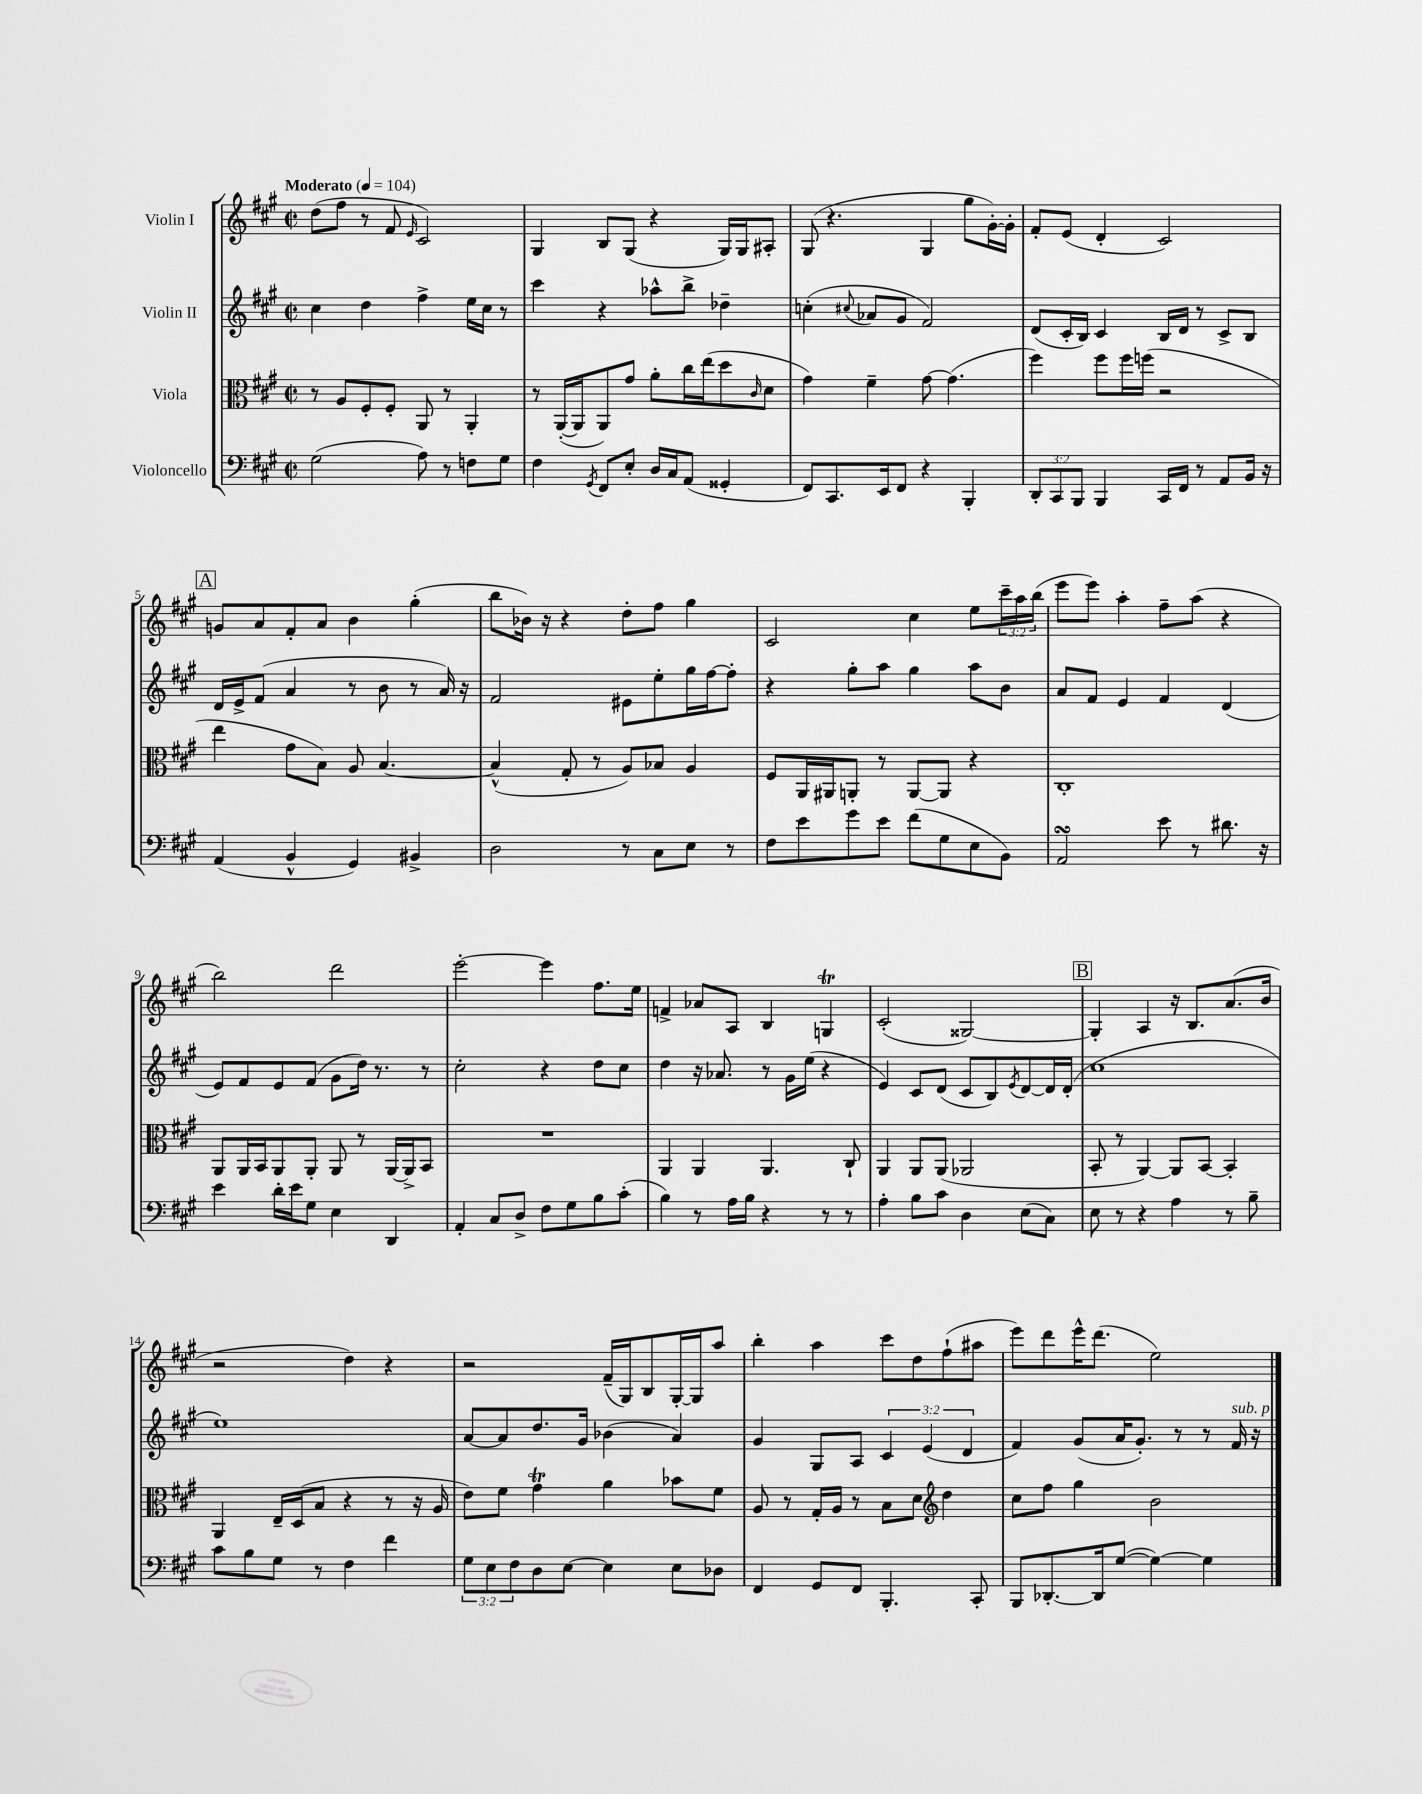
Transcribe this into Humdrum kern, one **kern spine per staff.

**kern	**kern	**kern	**kern
*staff4	*staff3	*staff2	*staff1
*clefF4	*clefC3	*clefG2	*clefG2
*k[f#c#g#]	*k[f#c#g#]	*k[f#c#g#]	*k[f#c#g#]
*M2/2	*M2/2	*M2/2	*M2/2
*met(c|)	*met(c|)	*met(c|)	*met(c|)
*MM104	*MM104	*MM104	*MM104
(2G#	8r	4cc#	(8dd
.	8A	.	8ff#
.	8F#'	4dd	8r
.	8F#'	.	8f#
.	.	.	16qqe
8A)	8AA	4ff#^	2c#)
8r	8r	.	.
8F	4AA'	16ee	.
.	.	16cc#	.
8G#	.	8r	.
=	=	=	=
4F#	8r	4ccc#	4G#
.	([16AA'	.	.
.	16AA]	.	.
8qGG#	.	.	.
8FF#	8AA)	4r	8B
8E'	8g#	.	(8G#
16D	8a'	8aa-^^	4r
16C#	.	.	.
(8AA	16cc#	8bb^	.
.	(16ee	.	.
4GG##'	8dd	4dd-~	16G#)
.	.	.	16G#
.	16qqc#	.	.
.	8d	.	8A#'
=	=	=	=
8FF#)	4g#)	(4cc'	(8G#
8.CC#	.	.	4.r
.	.	8qqcc#	.
.	4f#~	8a-	.
16EE	.	.	.
8FF#	.	8g#	.
4r	[8g#	2f#)	4G#
.	(4.g#]	.	.
4BBB'	.	.	8gg#
.	.	.	[16g#')
.	.	.	16g#']
=	=	=	=
12DD'	4ff#)	(8d	8f#'
12CC#	.	.	.
.	.	16c#'	(8e
12BBB	.	.	.
.	.	16B)	.
4BBB	8ff#	4c#	4d'
.	16ff#	.	.
.	(16ff	.	.
16CC#	2r	16B	2c#)
16FF#	.	16d	.
8r	.	8r	.
8AA	.	8c#^	.
16BB	.	8B	.
16r	.	.	.
=	=	=	=
(4AA	4ee	16d	8g
.	.	16e^	.
.	.	(8f#	8a
4BB^^	8g#	4a	8f#'
.	8B)	.	8a
4GG#)	8A	8r	4b
.	[4.B	8b	.
4BB#^	.	8r	(4gg#'
.	.	16a)	.
.	.	16r	.
=	=	=	=
2D	(4B^^]	2f#	8bb
.	.	.	16b-)
.	.	.	16r
.	8G#'	.	4r
.	8r	.	.
8r	8A)	8e#	8dd'
8C#	8B-	8ee'	8ff#
8E	4A	16gg#	4gg#
.	.	[16ff#	.
8r	.	8ff#']	.
=	=	=	=
8F#	8F#	4r	2c#
8e	16AA	.	.
.	16AA#	.	.
8g#	8AA'	8gg#'	.
8e	8r	8aa	.
(8f#	[8AA	4gg#	4cc#
8G#	8AA]	.	.
8E	4r	8aa	8ee
8BB)	.	8b	24ccc#~
.	.	.	24aa
.	.	.	(24bb
=	=	=	=
2AA	1C#'	8a	8eee
.	.	8f#	8eee)
.	.	4e	4aa'
8e	.	4f#	8ff#~
8r	.	.	(8aa
8.d#	.	(4d	4r
16r	.	.	.
=	=	=	=
4e	8AA	8e)	2bb)
.	16AA	8f#	.
.	16BB	.	.
16d'	8AA	8e	.
16e	.	.	.
8G#	8AA'	(8f#	.
4E	8AA	8g#	2ddd
.	8r	16dd)	.
.	.	8.r	.
4DD	[16AA	.	.
.	16AA^]	.	.
.	8BB	8r	.
=	=	=	=
4AA'	1r	2cc#'	[2eee'
8C#	.	.	.
8D^	.	.	.
8F#	.	4r	4eee]
8G#	.	.	.
8B	.	8dd	8.ff#
(8c#'	.	8cc#	.
.	.	.	16ee
=	=	=	=
4B)	4AA	4dd	4f^
8r	4AA	16r	8a-
.	.	8.a-	.
16A	.	.	8A
16B	.	.	.
4r	4.AA	8r	4B
.	.	16g#	.
.	.	(16ee	.
8r	.	4r	4G
8r	8C#`	.	.
=	=	=	=
4A'	4AA	4e)	(2c#'
8B	8AA	8c#	.
8c#	(8AA	(8d	.
4D	2AA-	8c#	[2G##)
.	.	8B)	.
.	.	8qe	.
(8E	.	[8d	.
8C#)	.	16d]	.
.	.	(16d'	.
=	=	=	=
8E	8BB'	1cc#	4G##']
8r	8r	.	.
4r	[4AA)	.	4A
4A	8AA]	.	16r
.	.	.	8.B
.	[8BB	.	.
8r	4BB']	.	(8.a
8B~	.	.	.
.	.	.	16b
=	=	=	=
8c#	4AA	1ee)	2r
8B	.	.	.
8G#	16E~	.	.
.	(16D	.	.
8r	8B	.	.
4F#	4r	.	4dd)
4f#	8r	.	4r
.	16r	.	.
.	16A	.	.
=	=	=	=
12G#	8e)	[8a	2r
12E	.	.	.
.	8f#	8a]	.
12F#	.	.	.
8D	4g#	8.dd	.
[8E	.	.	.
.	.	16g#	.
4E]	4a	(4b-	(16f#~
.	.	.	16G#)
.	.	.	8B
8E	8b-	4a)	[16G#'
.	.	.	16G#]
8D-	8f#	.	8aa
=	=	=	=
4FF#	8A	4g#	4bb'
.	8r	.	.
8GG#	16G#'	8G#	4aa
.	16A	.	.
8FF#	8r	8A	.
4.BBB'	8B	6c#	8ccc#
.	8d	.	8dd
.	.	(6e	.
*	*clefG2	*	*
.	4dd	.	(8ff#`
.	.	6d	.
8CC#'	.	.	8aa#
=	=	=	=
8BBB	8cc#	4f#)	8eee)
[8.DD-'	8ff#	.	8ddd
.	4gg#	(8g#	16eee^^
16DD-]	.	.	(8.ddd
([8G#	.	16a	.
.	.	8.g#')	.
4G#_)	2b	.	2ee)
.	.	8r	.
4G#]	.	8r	.
.	.	16f#	.
.	.	16r	.
==	==	==	==
*-	*-	*-	*-
